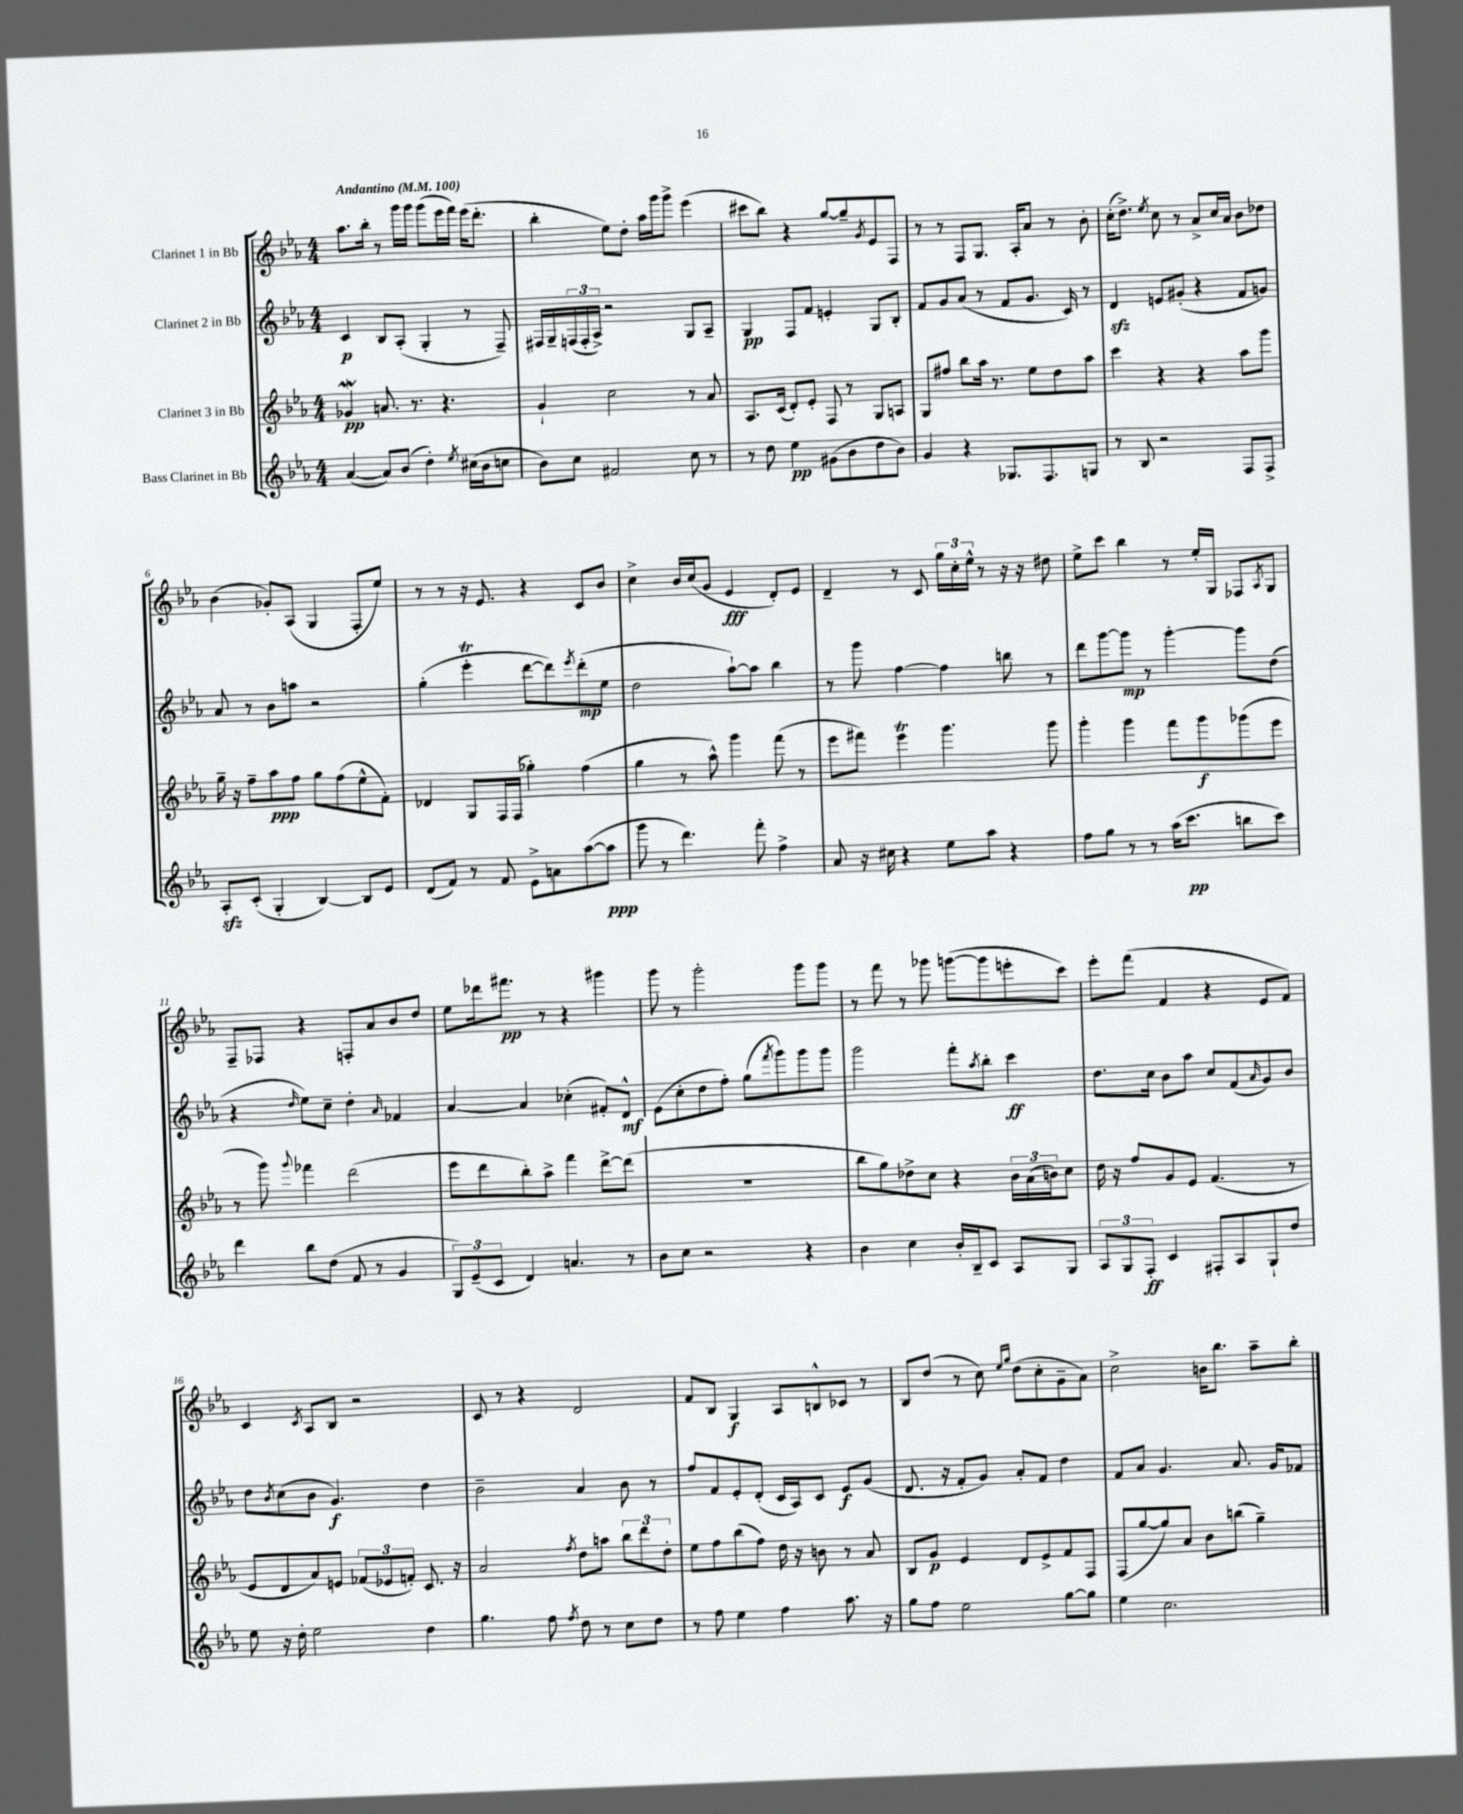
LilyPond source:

<<
\new StaffGroup <<
\new Staff = "s0" \with { instrumentName = "Clarinet 1 in Bb" } {
    \clef treble \key ees \major \numericTimeSignature \time 4/4 \tempo "Andantino" 4 = 100
    aes''8. bes''16-. r8 g'''16 g'''16 g'''8( ees'''16 f'''16) ees'''16( d'''8.-. |
    bes''4-. ees''8) d''8-. aes''16 g'''16 g'''8-> ees'''4( |
    cis'''8 bes''8) r4 g''8~ g''8-- \acciaccatura { g'8 } ees'8 f8 |
    r8 r8 f8 g8. aes16-. aes'8 r8 bes'8-. |
    c''16-.( d''8.->) \acciaccatura { ees''8 } c''8 r8 aes'8-> c''16 aes'16 bes'8 des''8 |
    bes'4( ges'8-.) aes8( g4 f8-. ees''8) |
    r8 r8 r16 ees'8. r4 c'8 bes'8 |
    c''4-> bes'16 c''16( g'8 ees'4\fff d'8-.) ees'8 |
    d'4-- r8 c'8 \tuplet 3/2 { g''16 c''16-. ees''16-^ } r8 r16 r16 dis''8 |
    ees''8-> c'''8 bes''4 r8 ees''16-. g16 fes8 \acciaccatura { aes8 } g8 |
    f8-- fes8 r4 f8-. aes'8 bes'8 d''8 |
    ees''8 des'''16 fis'''8.\pp r8 r4 gis'''4 |
    g'''8 r8 g'''2-. g'''8 g'''8 |
    r8 f'''8 r8 ges'''8 g'''8~( g'''8 e'''8-. c'''8) |
    ees'''8-. f'''8( f'4 r4 ees'8 f'8) |
    c'4 \acciaccatura { c'8 } aes8 bes8 r2 |
    c'8 r8 r4 d'2 |
    f'8 bes8 g4\f aes8 b8-^ ces'8 r8 |
    bes8 d''8( r8 c''8) \grace { ees''16 g''16 } d''8( c''8-. g'8-- aes'8) |
    c''2-> b'16 bes''8. aes''8-- bes''8-. \bar "|." |
}
\new Staff = "s1" \with { instrumentName = "Clarinet 2 in Bb" } {
    \clef treble \key ees \major \numericTimeSignature \time 4/4
    c'4\p bes8 aes8-.( g4-. r8 f8--) |
    fis16 g16-- \tuplet 3/2 { f16( f16-. aes16->) } r2 g8 aes8-- |
    g4\pp f8 f'8 e'4-. g8 bes8-. |
    f'8 g'8 aes'8( r8 f'8 g'8. c'16) r8 |
    d'4\sfz e'8 gis'8-.( r4 f'8 g'8) |
    aes'8 r8 bes'8 a''8 r2 |
    g''4-.( ees'''4-.\trill d'''8~ d'''8) \acciaccatura { ees'''8 } d'''8-.\mp( ees''8 |
    d''2 aes''8~-!) aes''8 bes''4 |
    r8 g'''8 f''4~ f''4 b''8 r8 |
    d'''8 g'''8~ g'''8\mp r8 g'''4~-. g'''8 d''8( |
    r4 \grace { d''16 } ees''8) c''8-- d''4-. \grace { aes'16 } fes'4 |
    aes'4~ aes'4 ces''4-.( fis'8-.) d'8-^\mf |
    ees'8( c''8-. d''8 f''8-.) g''8( \acciaccatura { f'''8 } g'''8) g'''8 g'''8 |
    g'''2 f'''8-. \acciaccatura { aes''8 } bes''8-. c'''4\ff |
    d''8. c''16 bes'8 aes''8 c''8 f'8( \grace { aes'16 } g'8) bes'8 |
    d''8 \acciaccatura { bes'8 } c''8( bes'8 g'4.\f) d''4 |
    bes'2-- aes'4 bes'8 r8 |
    f''8 f'8 ees'8-. d'8-.( c'16 aes16) c'8 ees'8\f g'8( |
    d'8. r16 f'8-. g'8) aes'8-. f'8 d''4 |
    f'8 aes'8 g'4. aes'8. g'16 fes'8 \bar "|." |
}
\new Staff = "s2" \with { instrumentName = "Clarinet 3 in Bb" } {
    \clef treble \key ees \major \numericTimeSignature \time 4/4
    ges'4\mordent\pp a'8. r8. r4. |
    g'4-! c''2 r8 aes'8 |
    aes8. c'16( d'8-.) ees'8-. f8 r8 g8 a8 |
    g8 fis''8 bes''8 aes''16 r8. ees''8 d''8 aes''8 |
    c'''4 r4 r4 aes''8 g'''8 |
    g''16-- r16 f''8-- aes''8\ppp f''8 g''8 f''8( ees''8-^ f'8-.) |
    des'4 g8 f16 f16( ges''4-.) f''4( |
    g''4 r8 aes''8-^) g'''4 f'''8( r8 |
    ees'''8 fis'''8) ees'''4\trill g'''4. g'''8 |
    g'''4-. g'''4 f'''8 g'''8\f ges'''8( ees'''8 |
    r8 g'''8) \appoggiatura { g'''8 } fes'''4 d'''2( |
    ees'''8 d'''8 bes''8-.) aes''8-> f'''4 d'''8~-> d'''8( |
    R1 |
    bes''8 g''8) des''8-> c''8 r4 \tuplet 3/2 { bes'16 aes'16( b'16) } c''8 |
    d''16 r16 f''8 g'8 ees'8 f'4.( r8 |
    ees'8 d'8 aes'8) e'8 \tuplet 3/2 { fes'8( ees'8 f'8-.) } c'8. r16 |
    aes'2 \acciaccatura { f''8 } d''8 a''8 \tuplet 3/2 { bes''8 d'''8 d''8-. } |
    ees''8 f''8 bes''8( f''8) d''16 r16 b'8 r8 aes'8 |
    bes8 g'8\p ees'4 d'8 ees'8-> f'8 f8 |
    f8( g''8~ g''8) aes'8 bes'8 b''8( g''4--) \bar "|." |
}
\new Staff = "s3" \with { instrumentName = "Bass Clarinet in Bb" } {
    \clef treble \key ees \major \numericTimeSignature \time 4/4
    aes'4~( aes'8) bes'8( d''4-.) \acciaccatura { ees''8 } cis''16( bes'16 c''8 |
    bes'8) c''8 fis'2 c''8 r8 |
    r8 d''8 ees''4\pp gis'8( bes'8 d''8 bes'8) |
    g'4 r4 ges8. f8. g8 |
    r8 bes8 r2 f8 f8-> |
    aes8-.\sfz c'8-.( g4-. bes4~) bes8 ees'8 |
    d'8( f'8) r8 f'8 ees'8-> a'8 aes''8~( aes''8\ppp |
    g'''8 r8 d'''4.) f'''8-. f''4-> |
    aes'8 r16 cis''16 r4 ees''8 aes''8 r4 |
    f''8 g''8 r8 r8 aes''16( c'''8.\pp b''8 c'''8) |
    d'''4 bes''8 d''8( f'8 r8 g'4 |
    \tuplet 3/2 { g8) ees'8--( c'8 } d'4) a'4. r8 |
    bes'8 c''8 r2 r4 |
    bes'4 c''4 bes'16-. bes16-- c'8 aes8 g8 |
    \tuplet 3/2 { aes8 g8 f8-.\ff } c'4 fis8-. aes8 g8-! d''8 |
    ees''8 r16 d''16-. ees''2 d''4 |
    g''4. f''8 \acciaccatura { f''8 } d''8 r8 c''8 d''8 |
    r8 f''8 ees''4 f''4 aes''8. r16 |
    g''8 f''8 ees''2 g''8~ g''8 |
    ees''4 c''2. \bar "|." |
}
>>
>>
